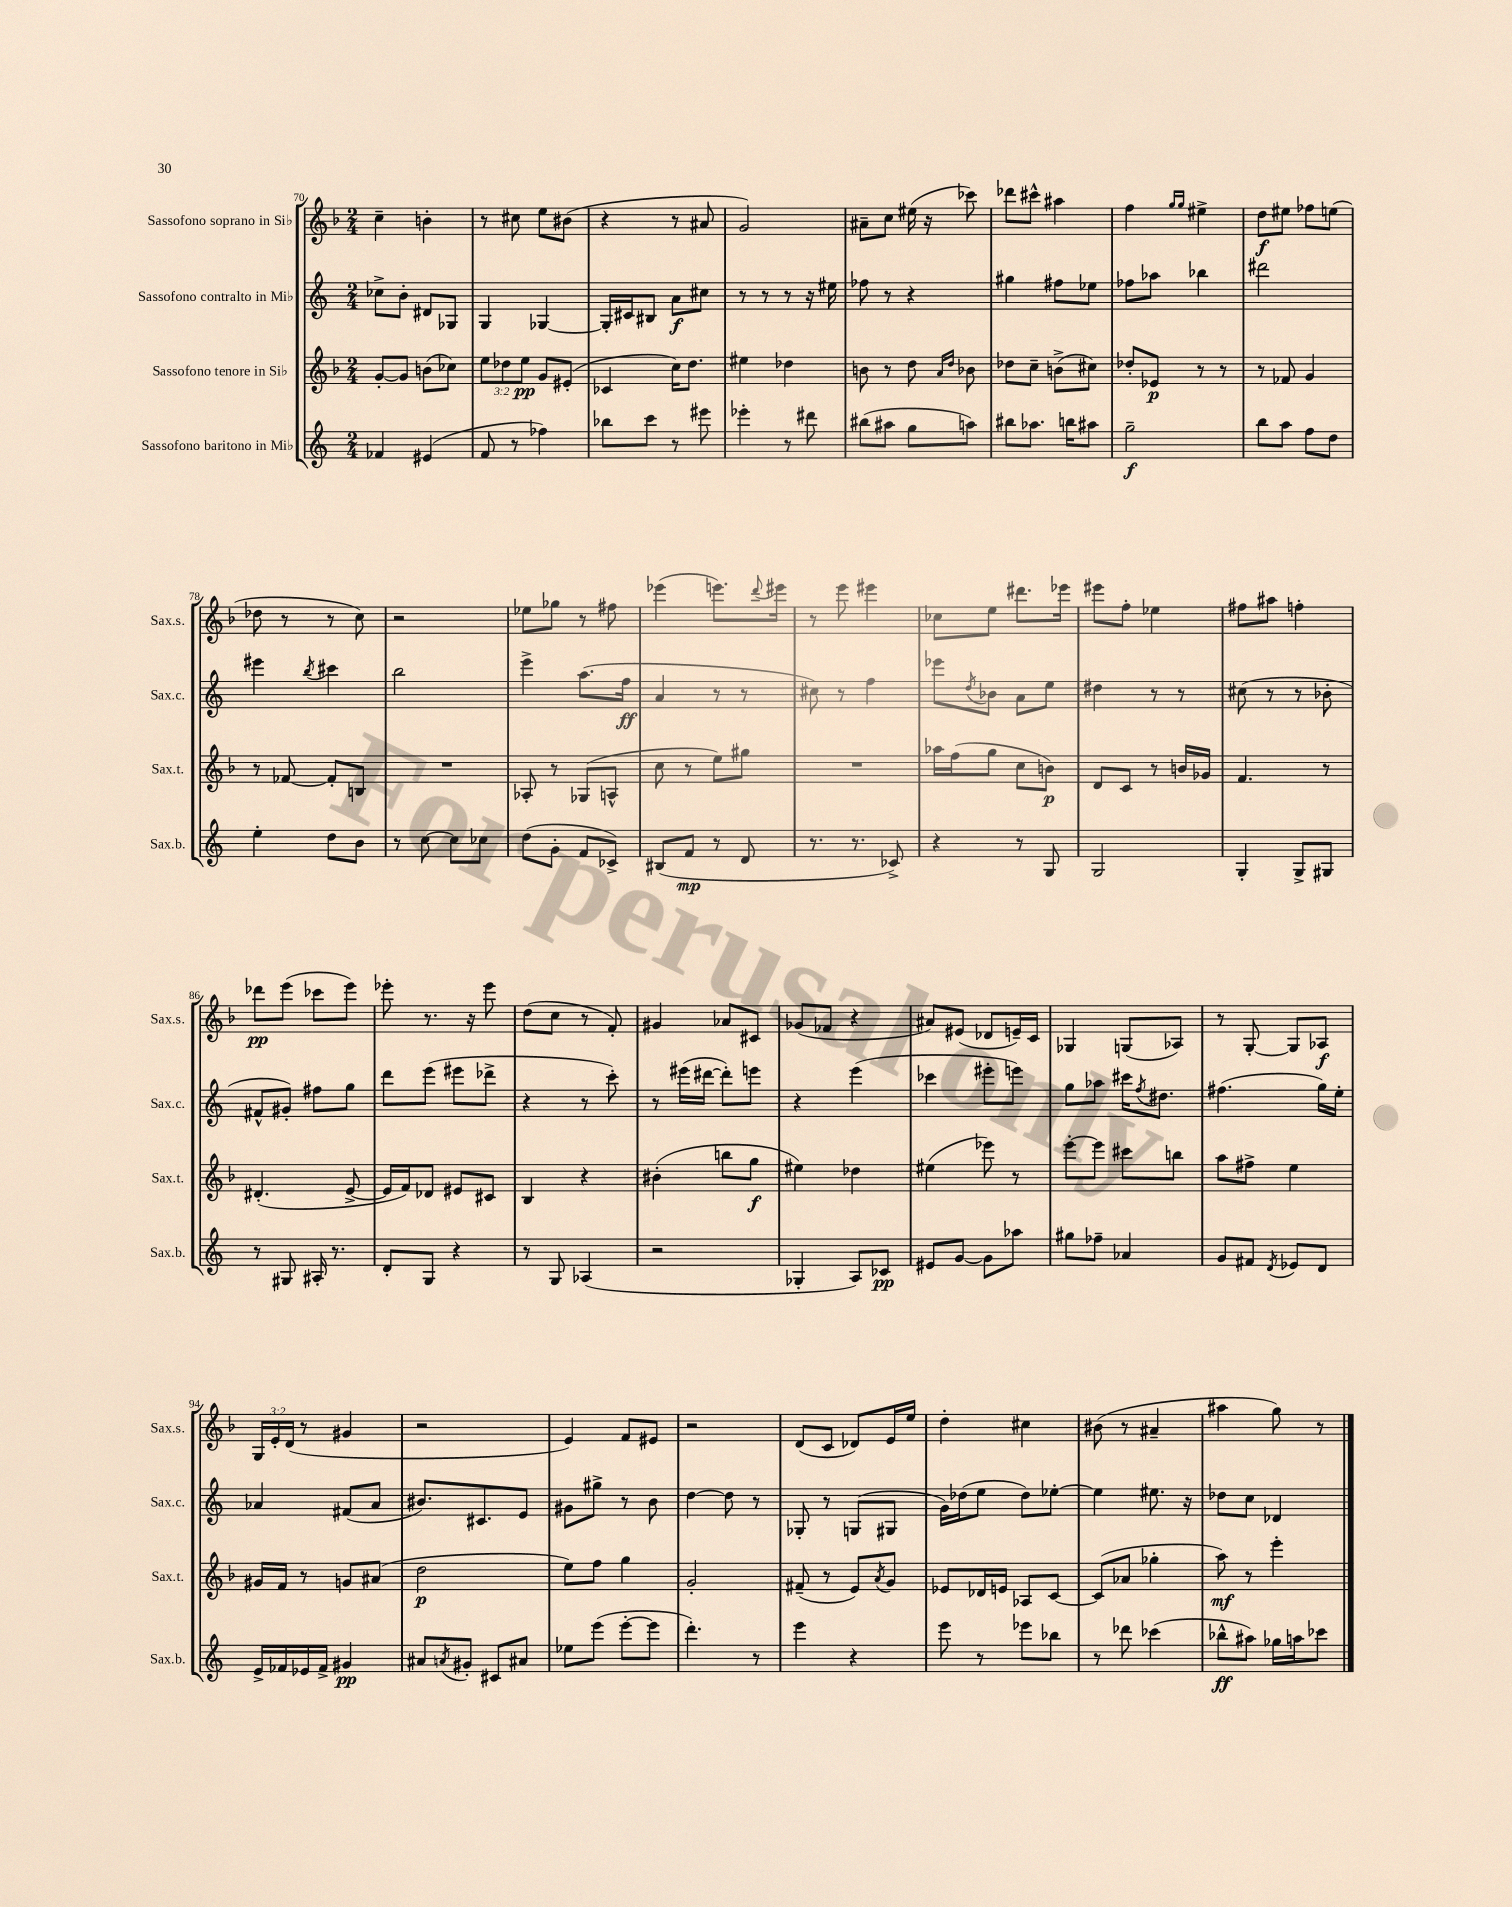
<<
\new StaffGroup <<
\new Staff = "s0" \with { instrumentName = "Sassofono soprano in Sib" shortInstrumentName = "Sax.s." } {
    \clef treble \key f \major \numericTimeSignature \time 2/4 \override Staff.TupletNumber.text = #tuplet-number::calc-fraction-text
    c''4-- b'4-. |
    r8 cis''8 e''8 bis'8( |
    r4 r8 ais'8 |
    g'2) |
    ais'8-- c''8 eis''16( r16 ces'''8) |
    des'''8 cis'''8-^ ais''4 |
    f''4 \grace { g''16 g''16 } eis''4-> |
    d''8\f eis''8 fes''8 e''8( |
    des''8 r8 r8 c''8) |
    r2 |
    ees''8 ges''8 r8 fis''8 |
    ees'''4( e'''8.) \appoggiatura { d'''8 } eis'''16 |
    r8 e'''8 eis'''4 |
    ces''8 e''8 dis'''8. ees'''16 |
    eis'''8 f''8-. ees''4 |
    fis''8 ais''8 f''4-. |
    des'''8\pp e'''8( ces'''8 e'''8) |
    ees'''8-. r8. r16 ees'''8 |
    d''8( c''8 r8 f'8-.) |
    gis'4 aes'8 cis'8 |
    ges'8( fes'8 r4 |
    ais'8) eis'8( des'8 e'16--) c'16 |
    ges4 g8( aes8) |
    r8 g8~-. g8 aes8\f |
    \tuplet 3/2 { g16 e'16-. d'16( } r8 gis'4 |
    r2 |
    e'4) f'8 eis'8 |
    r2 |
    d'8( c'8 des'8) e'16 e''16 |
    d''4-. cis''4 |
    bis'8( r8 ais'4-- |
    ais''4 g''8) r8 \bar "|." |
}
\new Staff = "s1" \with { instrumentName = "Sassofono contralto in Mib" shortInstrumentName = "Sax.c." } {
    \clef treble \key c \major \numericTimeSignature \time 2/4
    ces''8-> b'8-. dis'8 ges8 |
    g4 ges4~ |
    ges16-. cis'16 bis8 a'8\f cis''8 |
    r8 r8 r8 r16 eis''16 |
    fes''8 r8 r4 |
    gis''4 fis''8 ees''8 |
    fes''8 aes''8 bes''4 |
    dis'''2 |
    eis'''4 \acciaccatura { b''8 } cis'''4 |
    b''2 |
    e'''4-> a''8.( f''16\ff |
    a'4 r8 r8 |
    cis''8) r8 f''4 |
    ees'''8 \acciaccatura { d''8 } bes'8 a'8 e''8 |
    dis''4 r8 r8 |
    cis''8( r8 r8 bes'8-. |
    fis'8-^ gis'8-.) fis''8 g''8 |
    d'''8 e'''8( eis'''8 des'''8-> |
    r4 r8 c'''8-.) |
    r8 eis'''16( dis'''16~ dis'''8-.) e'''8 |
    r4 e'''4( |
    ces'''4 eis'''8-. e'''8) |
    g''8 aes''8 cis'''16 \acciaccatura { f''8 } dis''8. |
    fis''4.( g''16) e''16-. |
    aes'4 fis'8( aes'8 |
    bis'8.) cis'8. e'8 |
    gis'8 gis''8-> r8 b'8 |
    d''4~ d''8 r8 |
    ges8-. r8 g8( gis8 |
    g'16) des''16( e''8 des''8) ees''8~-. |
    ees''4 eis''8. r16 |
    des''8 c''8 des'4 \bar "|." |
}
\new Staff = "s2" \with { instrumentName = "Sassofono tenore in Sib" shortInstrumentName = "Sax.t." } {
    \clef treble \key f \major \numericTimeSignature \time 2/4 \override Staff.TupletNumber.text = #tuplet-number::calc-fraction-text
    g'8~-. g'8 b'8( ces''8) |
    \tuplet 3/2 { e''8 des''8 e''8\pp } g'8 eis'8-.( |
    ces'4 c''16) d''8. |
    eis''4 des''4 |
    b'8 r8 d''8 \grace { a'16 d''16 } bes'8 |
    des''8 c''8-- b'8->( cis''8) |
    des''8-. ees'8\p r8 r8 |
    r8 fes'8 g'4 |
    r8 fes'8~ fes'8-. b8 |
    R2 |
    aes8-. r8 ges8( a8-^ |
    c''8 r8 e''8) gis''8 |
    R2 |
    aes''16 f''16( g''8 c''8 b'8\p) |
    d'8 c'8 r8 b'16 ges'16 |
    f'4. r8 |
    dis'4.-.( e'8~-> |
    e'16 f'16) des'8 eis'8 cis'8 |
    bes4 r4 |
    bis'4-.( b''8 g''8\f |
    eis''4) des''4 |
    eis''4( ees'''8) r8 |
    e'''8~-. e'''8 cis'''8 b''8 |
    a''8 fis''8-> e''4 |
    gis'16 f'16 r8 g'8 ais'8( |
    d''2\p |
    e''8) f''8 g''4 |
    g'2-. |
    fis'8--( r8 e'8) \acciaccatura { a'8 } g'8 |
    ees'8 des'16 e'16 aes8 c'8~ |
    c'8( aes'8 ges''4-. |
    a''8\mf) r8 e'''4-. \bar "|." |
}
\new Staff = "s3" \with { instrumentName = "Sassofono baritono in Mib" shortInstrumentName = "Sax.b." } {
    \clef treble \key c \major \numericTimeSignature \time 2/4
    fes'4 eis'4( |
    f'8 r8 fes''4) |
    bes''8 c'''8 r8 eis'''8 |
    ees'''4-. r8 dis'''8 |
    bis''8( ais''8 g''8 a''8) |
    bis''8 aes''8. b''16 ais''8 |
    g''2--\f |
    b''8 a''8 f''8 d''8 |
    e''4-. d''8 b'8 |
    r8 c''8~ c''8 ces''8 |
    d''8( g'8-. f'8 ces'8->) |
    bis8( f'8\mp r8 d'8 |
    r8. r8. ces'8->) |
    r4 r8 g8 |
    g2 |
    g4-. g8-> gis8 |
    r8 gis8 ais16-. r8. |
    d'8-. g8 r4 |
    r8 g8 aes4( |
    r2 |
    ges4-. a8) ces'8\pp |
    eis'8 g'8~ g'8 aes''8 |
    gis''8 fes''8-- aes'4 |
    g'8 fis'8 \acciaccatura { d'8 } ees'8 d'8 |
    e'16-> fes'16 ees'16 fes'16-> gis'4\pp |
    ais'8 \acciaccatura { a'8 } gis'8-. cis'8 ais'8 |
    ees''8 e'''8( e'''8~-. e'''8 |
    d'''4.-.) r8 |
    e'''4 r4 |
    e'''8 r8 ees'''8 bes''8 |
    r8 des'''8 ces'''4( |
    bes''8-^\ff ais''8) ges''16 a''16 ces'''8 \bar "|." |
}
>>
>>
\layout { \context { \Score currentBarNumber = #70 } }
